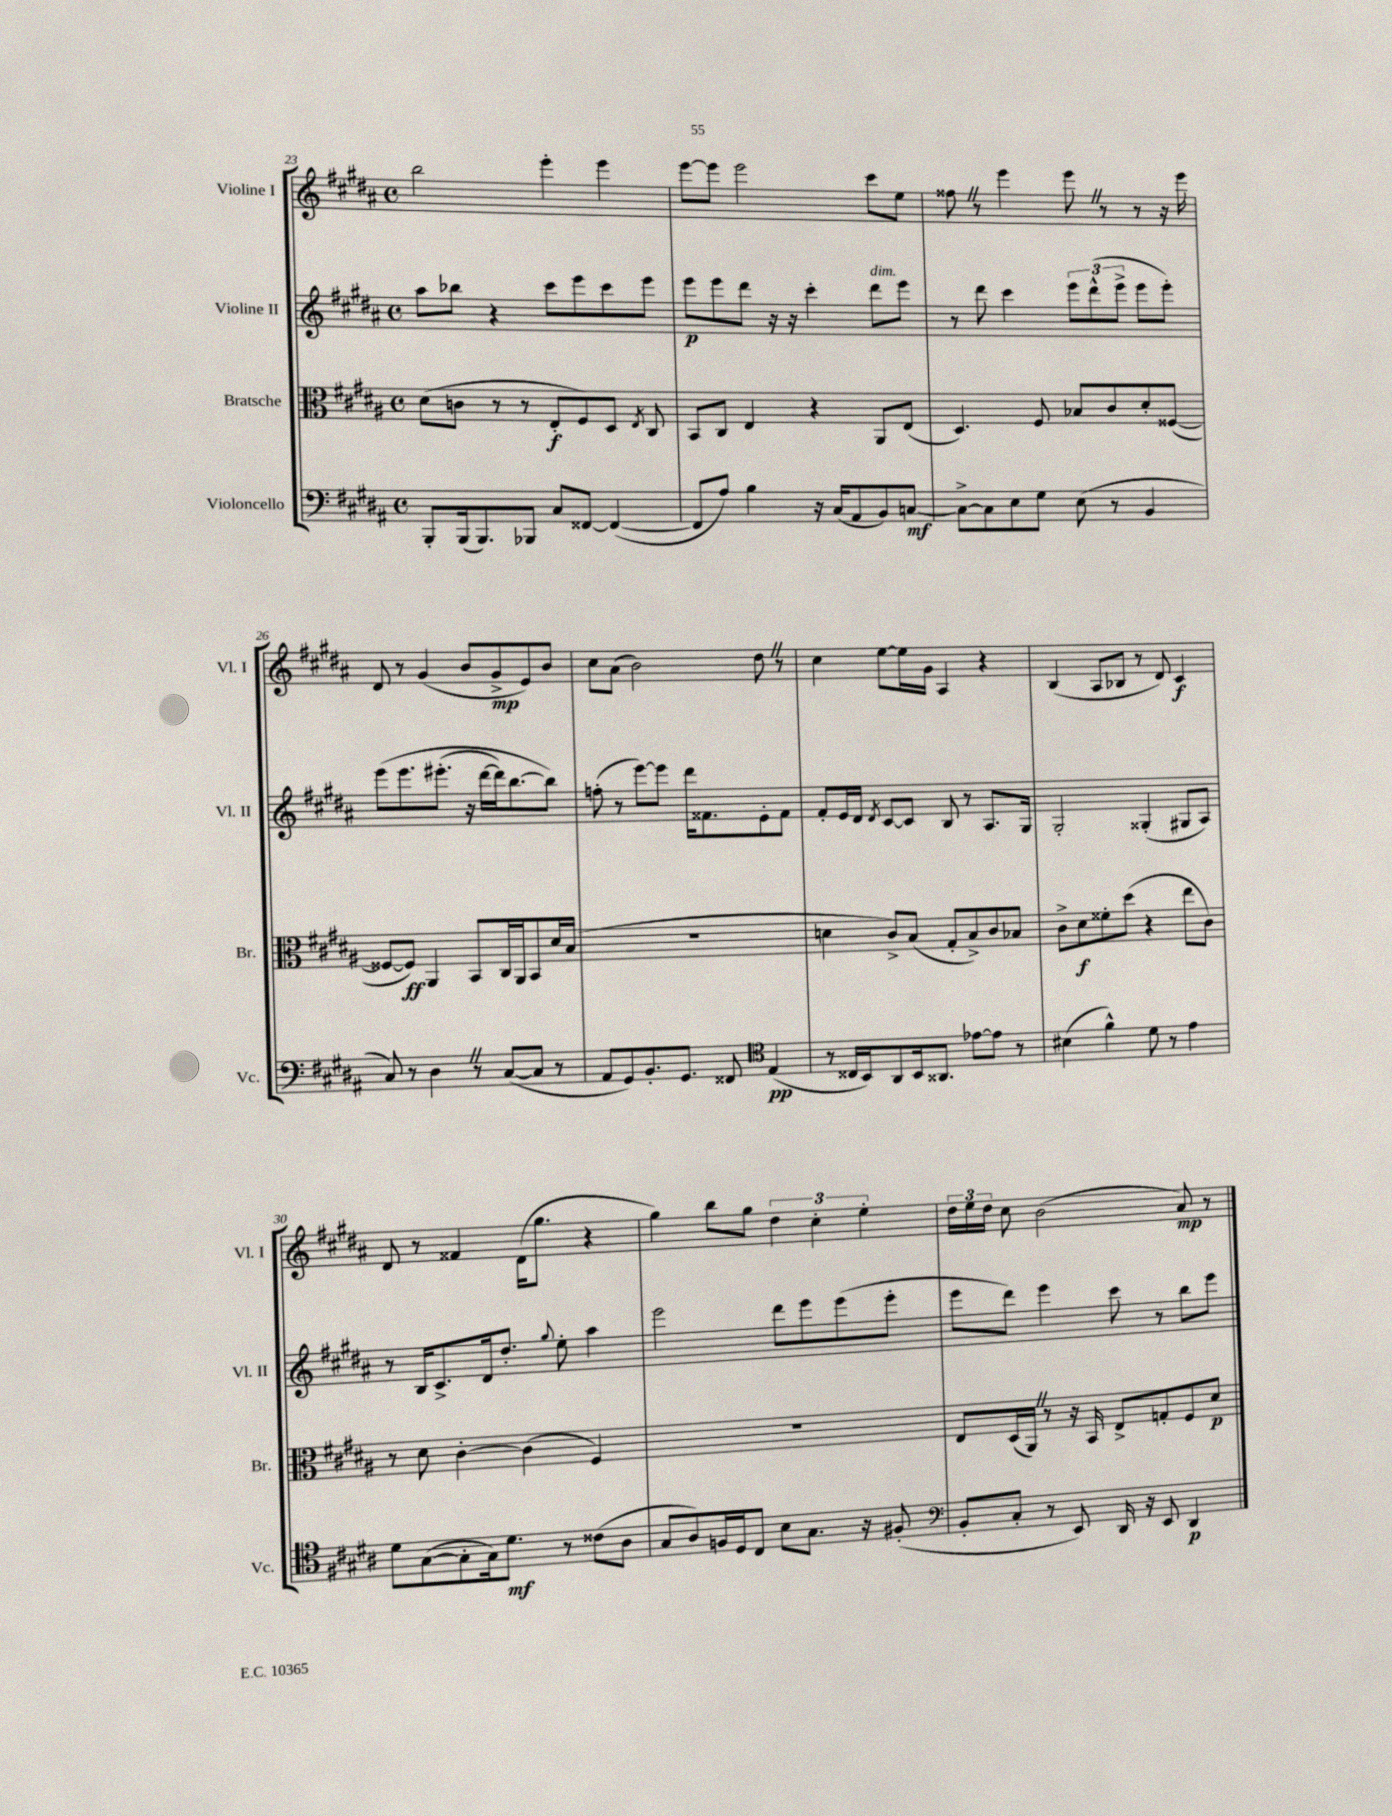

**kern	**dynam	**kern	**dynam	**kern	**dynam	**kern	**dynam
*part4	*part4	*part3	*part3	*part2	*part2	*part1	*part1
*staff4	*staff4	*staff3	*staff3	*staff2	*staff2	*staff1	*staff1
*I"Violoncello	*	*I"Bratsche	*	*I"Violine II	*	*I"Violine I	*
*I'Vc.	*	*I'Br.	*	*I'Vl. II	*	*I'Vl. I	*
*clefF4	*	*clefC3	*	*clefG2	*	*clefG2	*
*k[f#c#g#d#a#]	*	*k[f#c#g#d#a#]	*	*k[f#c#g#d#a#]	*	*k[f#c#g#d#a#]	*
*M4/4	*	*M4/4	*	*M4/4	*	*M4/4	*
*met(c)	*	*met(c)	*	*met(c)	*	*met(c)	*
=23	=23	=23	=23	=23	=23	=23	=23
8BBB'/L	.	(8d#\L	.	8aa#\L	.	2bb\	.
(16BBB/k	.	8cn\J	.	8bb-X\J	.	.	.
8.BBB/)	.	.	.	.	.	.	.
.	.	8r	.	4r	.	.	.
8BBB-X/J	.	8r	.	.	.	.	.
8C#/L	.	8E'/L	f	8ccc#\L	.	4eee'\	.
[8FF##X/J	.	8F#/)	.	8eee\	.	.	.
(4FF##/_	.	8D#/J	.	8ccc#\	.	4eee\	.
.	.	8qE/	.	.	.	.	.
.	.	8C#/	.	8eee\J	.	.	.
=24	=24	=24	=24	=24	=24	=24	=24
8FF##/L]	.	8BB/L	.	8eee\L	p	[8eee\L	.
8A#/J)	.	8C#/J	.	8eee\	.	8eee\J]	.
4B\	.	4E/	.	8ddd#\J	.	2eee\	.
.	.	.	.	16r	.	.	.
.	.	.	.	16r	.	.	.
16r	.	4r	.	4ccc#'\	.	.	.
(16C#/KL	.	.	.	.	.	.	.
8AA#/	.	.	.	.	.	.	.
!	!	!	!	!LO:TX:a:i:t=dim.	!	!	!
8BB/)	.	8AA#/L	.	8ddd#\L	.	8ccc#\L	.
[8Cn/J	mf	(8E/J	.	8eee\J	.	8ee\J	.
=25	=25	=25	=25	=25	=25	=25	=25
8C^\L_	.	4.D#/)	.	8r	.	8ff##XZ\	.
8C\]	.	.	.	8ddd#\	.	8r	.
8E\	.	.	.	4ccc#\	.	4eee\	.
8G#\J	.	8F#/	.	.	.	.	.
(8E\	.	8B-X/L	.	12eee\L	.	8eeeZ\	.
.	.	.	.	(12ddd#^^\	.	.	.
8r	.	8c#/	.	.	.	8r	.
.	.	.	.	12eee^\J	.	.	.
4BB/	.	8d#'/	.	8eee\L	.	8r	.
.	.	([8F##X/J	.	8eee'\J)	.	16r	.
.	.	.	.	.	.	16eee\	.
!!LO:LB:g=z
=26	=26	=26	=26	=26	=26	=26	=26
8C#/)	.	8F##X/L_	.	(8eee\L	.	8d#/	.
8r	.	8F##/J])	ff	8.eee\	.	8r	.
4D#Z\	.	4AA#/	.	.	.	(4g#/	.
.	.	.	.	(8.eee#X'\J	.	.	.
8r	.	8BB/L	.	16r	.	8b/L	.
.	.	.	.	[16ddd#\LL	.	.	.
([8C#/L	.	16C#/L	.	16ddd#\J])	.	8g#^/	mp
.	.	16AA#/J	.	[8.bb\	.	.	.
8C#/J]	.	8BB/	.	.	.	8e/)	.
8r	.	16d#/L	.	8bb\J])	.	8b/J	.
.	.	(16B/JJ	.	.	.	.	.
=27	=27	=27	=27	=27	=27	=27	=27
8AA#/L	.	1r	.	(8ffn'\	.	8cc#\L	.
8GG#/)	.	.	.	8r	.	(8a#\J	.
8.BB'/	.	.	.	[8eee\L)	.	2b\)	.
.	.	.	.	8eee\J]	.	.	.
8.GG#/J	.	.	.	.	.	.	.
.	.	.	.	16ddd#\KL	.	.	.
.	.	.	.	8.f##X\	.	.	.
8FF##X/	.	.	.	.	.	.	.
*clefC4	*	*	*	*	*	*	*
(4E/	pp	.	.	8e'\	.	8dd#Z\	.
.	.	.	.	8f##\J	.	8r	.
=28	=28	=28	=28	=28	=28	=28	=28
8r	.	4dn\	.	8f#'/L	.	4cc#\	.
16C##X/LL	.	.	.	16e/L	.	.	.
16BB/J)	.	.	.	16d#/JJ	.	.	.
.	.	.	.	8qd#/	.	.	.
8AA#/	.	8c#^/L)	.	[8c#/L	.	[8ee\L	.
16BB/k	.	(8B/J	.	8c#/J]	.	16ee\L]	.
8.AA##X/J	.	.	.	.	.	16g#\JJ	.
.	.	8G#'/L	.	8B/	.	4A#/	.
[8e-X\L	.	8B^/)	.	8r	.	.	.
8e-\J]	.	8c#/	.	8.A#/L	.	4r	.
8r	.	8B-X/J	.	.	.	.	.
.	.	.	.	16G#/Jk	.	.	.
=29	=29	=29	=29	=29	=29	=29	=29
(4B#X\	.	8c#^\L	.	2G#'/	.	(4B/	.
.	.	8d#\	f	.	.	.	.
4f#^^\)	.	8f##X'\	.	.	.	8A#/L	.
.	.	(8dd#\J	.	.	.	8B-X/J	.
8d#\	.	4r	.	(4G##X'/	.	8r	.
8r	.	.	.	.	.	8d#/)	.
4e\	.	8ee\L	.	8G#X/L	.	4c#/	f
.	.	8c#\J)	.	8A#/J)	.	.	.
!!LO:LB:g=z
=30	=30	=30	=30	=30	=30	=30	=30
8d#\L	.	8r	.	8r	.	8d#/	.
([8G#\	.	8d#\	.	16B/KL	.	8r	.
.	.	.	.	8.c#^/	.	.	.
8G#'\]	.	[4c#'\	.	.	.	4f##X/	.
16G#\k)	.	.	.	16d#/k	.	.	.
8.d#\J	mf	.	.	8.dd#'/J	.	.	.
.	.	(4c#\]	.	.	.	(16d#\KL	.
.	.	.	.	.	.	8.gg#\J	.
.	.	.	.	8qqgg#/	.	.	.
8r	.	.	.	8ee'\	.	.	.
(8c##X\L	.	4F#/)	.	4aa#\	.	4r	.
8A#\J	.	.	.	.	.	.	.
=31	=31	=31	=31	=31	=31	=31	=31
8G#/L	.	1r	.	2eee\	.	4gg#\)	.
8A#/)	.	.	.	.	.	.	.
16Fn/L	.	.	.	.	.	8bb\L	.
16D#/J	.	.	.	.	.	.	.
8C#/J	.	.	.	.	.	8gg#\J	.
8B\L	.	.	.	8ddd#\L	.	6dd#\	.
8.G#\J	.	.	.	8eee\	.	.	.
.	.	.	.	.	.	6cc#'\	.
.	.	.	.	(8eee\	.	.	.
16r	.	.	.	.	.	.	.
.	.	.	.	.	.	6ee'\	.
(8F#X'/	.	.	.	8eee'\J	.	.	.
=32	=32	=32	=32	=32	=32	=32	=32
*clefF4	*	*	*	*	*	*	*
8BB'/L	.	8E/L	.	8eee\L	.	24dd#\LL	.
.	.	.	.	.	.	24ee\	.
.	.	.	.	.	.	24dd#\JJ	.
8C#'/J	.	(16D#/L	.	8ddd#\J)	.	8cc#\	.
.	.	16AA#Z/JJ)	.	.	.	.	.
8r	.	8r	.	4eee\	.	(2b\	.
8EE/)	.	16r	.	.	.	.	.
.	.	16BB/	.	.	.	.	.
16DD#/	.	8E^/L	.	8ccc#\	.	.	.
16r	.	.	.	.	.	.	.
8EE/	.	8Gn'/	.	8r	.	.	.
4DD#/	p	8F#/	.	8bb\L	.	8a#/)	mp
.	.	8d#/J	p	8eee\J	.	8r	.
==	==	==	==	==	==	==	==
*-	*-	*-	*-	*-	*-	*-	*-
